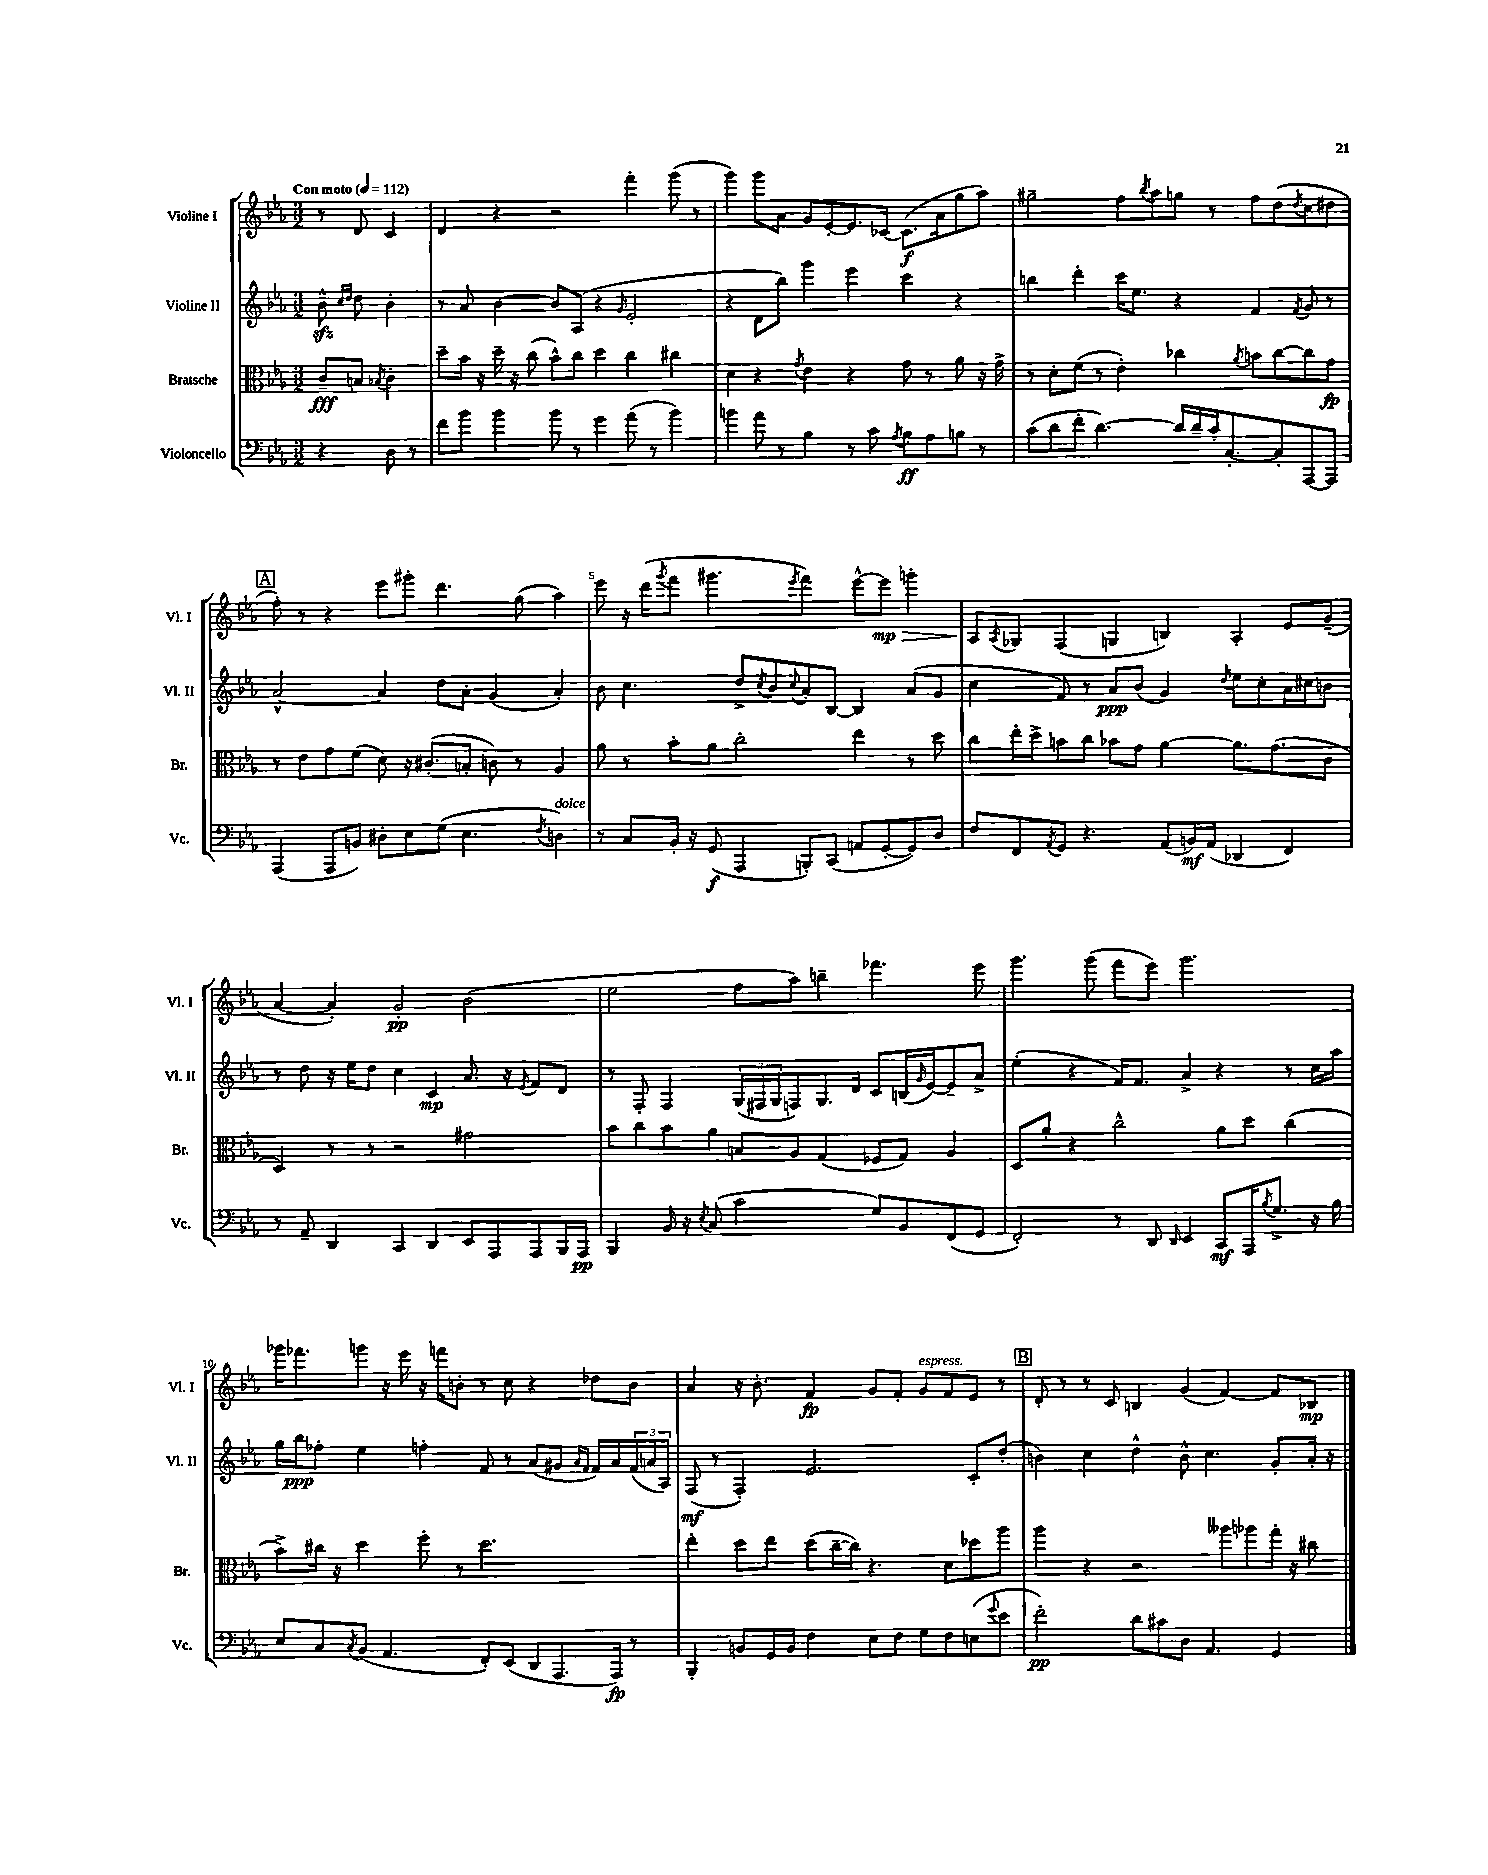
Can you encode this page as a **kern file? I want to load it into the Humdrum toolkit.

**kern	**kern	**kern	**kern
*staff4	*staff3	*staff2	*staff1
*clefF4	*clefC3	*clefG2	*clefG2
*k[b-e-a-]	*k[b-e-a-]	*k[b-e-a-]	*k[b-e-a-]
*M3/2	*M3/2	*M3/2	*M3/2
*MM112	*MM112	*MM112	*MM112
4r	8c~/L	8b-^^\	8r
.	.	16qqcc/LL	.
.	.	16qqdd/JJ	.
.	8B/J	8dd\	8d/
.	8qB-/	.	.
8D\	4c'\	4b-'\	4c/
8r	.	.	.
=	=	=	=
8f\L	8dd~\L	8r	4d/
8b-\J	16b-\Jk	8a-/	.
.	16r	.	.
4b-\	16dd~\	[4b-\	4r
.	16r	.	.
.	(8cc\	.	.
8b-\	8b-^^\L)	8b-/]L	2r
8r	8cc\J	(8A-/J	.
4g\	4dd\	4r	.
.	.	16qqg/	.
(8a-\	4cc\	2e-'/	4fff'\
8r	.	.	.
4b-\)	4cc#\	.	(8ggg\
.	.	.	8r
=	=	=	=
4b\	4d\	4r	4ggg\)
8a-\	4r	8d\L	8ggg\L
8r	.	8bb-\J)	8a-\J
.	8qg/	.	.
4B-\	4e-\	4ggg\	8g/L
.	.	.	[8e-'/
8r	4r	4eee-\	8.e-/]
8c\	.	.	.
.	.	.	[16c-/Jk
8qA-/	.	.	.
8B-\L	8g\	4ccc\	(8.c-\]L
8A-\	8r	.	.
.	.	.	16a-\k
8B\J	8a-\	4r	8gg\
8r	16r	.	8aa-\J)
.	16g^\	.	.
=	=	=	=
(8c\L	8r	4bb\	2gg#~\
8d\	8d'\L	.	.
8f'\J	(8f\J	4ddd'\	.
[4.d\)	8r	.	.
.	4e-'\)	16ccc\LK	8ff\L
.	.	8.ee-\J	.
.	.	.	8qbb-/
.	.	.	8aa-\
16d/]LL	4cc-\	4r	8gg\J
16d~/	.	.	.
16c'/J	.	.	8r
[8.C'/	.	.	.
.	8qa-/	.	.
.	8b\L	4f/	8ff\L
8C'/]	[8cc-\	.	(8dd\
.	.	8qf/	8qdd/
[8AAA-/	8cc-\]	8g/	8cc\
8AAA-/]J	8g\J	8r	8dd#\J
=	=	=	=
(4AAA-/	8r	[2a-^^/	8ff'\)
.	8e-\L	.	8r
8AAA-/L	8g\	.	4r
8BB/J)	(8f\J	.	.
8D#'\L	8d\)	4a-/]	8eee-\L
8E-\	16r	.	8ggg#'\J
.	(8.c#'/L	.	.
(8G\J	.	8dd\L	4.ddd\
4.E-\	8B'/J	8a-'\J	.
.	8c\)	(4g/	.
.	8r	.	(8gg\
8qF/	.	.	.
4D\)	4A-/	4a-'/)	4aa-\)
=	=	=	=
8r	8a-\	8b-\	8eee-\
8C/L	8r	4.cc\	16r
.	.	.	(16ddd\LK
.	.	.	8qggg/
16BB-'/Jk	8b-'\L	.	8fff\J
16r	.	.	.
(8GG/	8a-\J	.	4.ggg#\
4AAA-/	2cc'\	8dd^/L	.
.	.	8qcc/	.
.	.	8b-/	.
.	.	8qqcc/	8qeee-/
8BBB'/L)	.	8a-'/	4fff\)
(8CC/J	.	[8B-/J	.
8AA/L	4ee-\	4B-/]	[8eee-^^\L
[8GG'/	.	.	8eee-\]J
8GG/])	8r	(8a-/L	4ggg'\
8D/J	8dd\	8g/J	.
=	=	=	=
8F/L	8cc\L	4cc\	8A-/L
.	.	.	8qA-/
8FF/	16ee-'\L	.	8G-/J
.	16dd^\J	.	.
8qAA-/	.	.	.
8GG/J	8b\	8f/)	(4F/
4.r	8cc\J	8r	.
.	8b-\L	8a-/L	4G/
.	8g\J	(8b-/J	.
(8AA-/L	[4a-\	4g/)	4B/)
16BB/L)	.	.	.
(16AA-/JJ	.	.	.
.	.	8qdd/	.
4DD-/	8.a-\]L	8ee-\L	4A-'/
.	.	8cc'\	.
.	(8.g\	.	.
4FF/)	.	16a-\L	8e-/L
.	.	16cc#\J	.
.	8c\J	8b\J	(8g~/J
=	=	=	=
8r	4D/)	8r	[4a-/
8AA-~/	.	8dd\	.
4DD/	8r	16r	4a-'/])
.	.	16ee-\LK	.
.	8r	8dd\J	.
4CC/	2r	4cc\	2g'/
4DD/	.	4c/	.
8EE-/L	2g#\	8.a-/	(2b-\
8AAA-/	.	.	.
.	.	16r	.
.	.	8qe-/	.
8AAA-/	.	8f/L	.
16BBB-/L	.	8d/J	.
16AAA-/JJ	.	.	.
=	=	=	=
4BBB-/	8b-\L	8r	2ee-\
.	8cc\	8F'/	.
16BB-/	8b-\	4F/	.
16r	.	.	.
8qE-/	.	.	.
(8C/	8a-\J	.	.
2c\	8B/L	(24G/LL	8ff\L
.	.	24F#/	.
.	.	24G/J	.
.	8A-/J	8F/)	8aa-\J)
.	(4G/	8.G/	4bb~\
.	.	16d/Jk	.
8G/L)	8F-/L	8c/L	4.fff-\
8BB-/	8G/J)	(16B/L	.
.	.	16qqg/	.
.	.	[16e-/J)	.
(8FF/	4A-/	8e-~/]	.
8GG/J	.	8a-^/J	8eee-\
=	=	=	=
2FF'/)	8D/L	(4ee-'\	4.ggg\
.	8a-'/J	.	.
.	4r	4r	.
.	.	.	(8ggg\
8r	2cc^^\	16f/LK)	8fff\L
.	.	8.f/J	.
8DD/	.	.	8eee-\J)
16qqDD/	.	.	.
4EE-/	.	4a-^/	2.ggg\
8CC/L	8a-\L	4r	.
16AAA-/K	8dd\J	.	.
8qB-/	.	.	.
8.G^/J	.	.	.
.	(4cc\	8r	.
16r	.	16cc\LL	.
16B-\	.	16aa-\JJ	.
=	=	=	=
8E-/L	8b-^\L)	16gg\LL	16ggg-\LK
.	.	16bb-\J	8.fff-\
8C/	16cc#\Jk	8ff-'\J	.
.	16r	.	.
8qC/	.	.	.
(8BB-/J	4dd\	4ee-\	8ggg\J
4.AA-/	.	.	16r
.	.	.	16eee-\
.	8ff'\	4ff'\	16r
.	.	.	16fff\LK
.	8r	.	8b'\J
8FF'/L)	2.dd\	8f/	8r
(8EE-/J	.	8r	8cc\
8DD/L	.	(8a-/L	4r
8.AAA-/	.	8g#/J	.
.	.	16qqa-/LL	.
.	.	16qqf/JJ	.
.	.	16f/LL)	8dd-\L
16AAA-/Jk)	.	16a-/	.
8r	.	(24f/	8b\J
.	.	24a/	.
.	.	24A-/JJ)	.
=	=	=	=
4BBB-'/	4ee-'\	(8F/	4a-/
.	.	8r	.
8BB/L	8dd\L	4F'/)	16r
.	.	.	8.b-'\
16GG/L	8ee-\J	.	.
16BB/JJ	.	.	.
4F\	(8dd\L	2.e-/	4f/
.	[16cc~\L	.	.
.	16cc\]JJ)	.	.
8E-\L	4.r	.	8g/L
8F\J	.	.	8f'/J
8G\L	.	.	8g/L
8F\	8d\L	.	8f/
(8E\	8dd-\	8c'/L	8e-/J
8qqg/	.	.	.
8e-\J	8aa-\J	(8dd'/J	8r
=	=	=	=
2f'\)	4aa-\	4b\)	8d'/
.	.	.	8r
.	4r	4cc\	8r
.	.	.	8c/
8d\L	2r	4dd^^\	4B/
8c#\	.	.	.
8D\J	.	8b^^\	(4g/
4.AA-/	.	4.cc\	.
.	8aa--\L	.	[4f/)
.	8aa-\	.	.
4GG/	16gg'\Jk	8g'/L	8f/]L
.	16r	.	.
.	8cc#\	16a-'/Jk	8B-/J
.	.	16r	.
==	==	==	==
*-	*-	*-	*-
